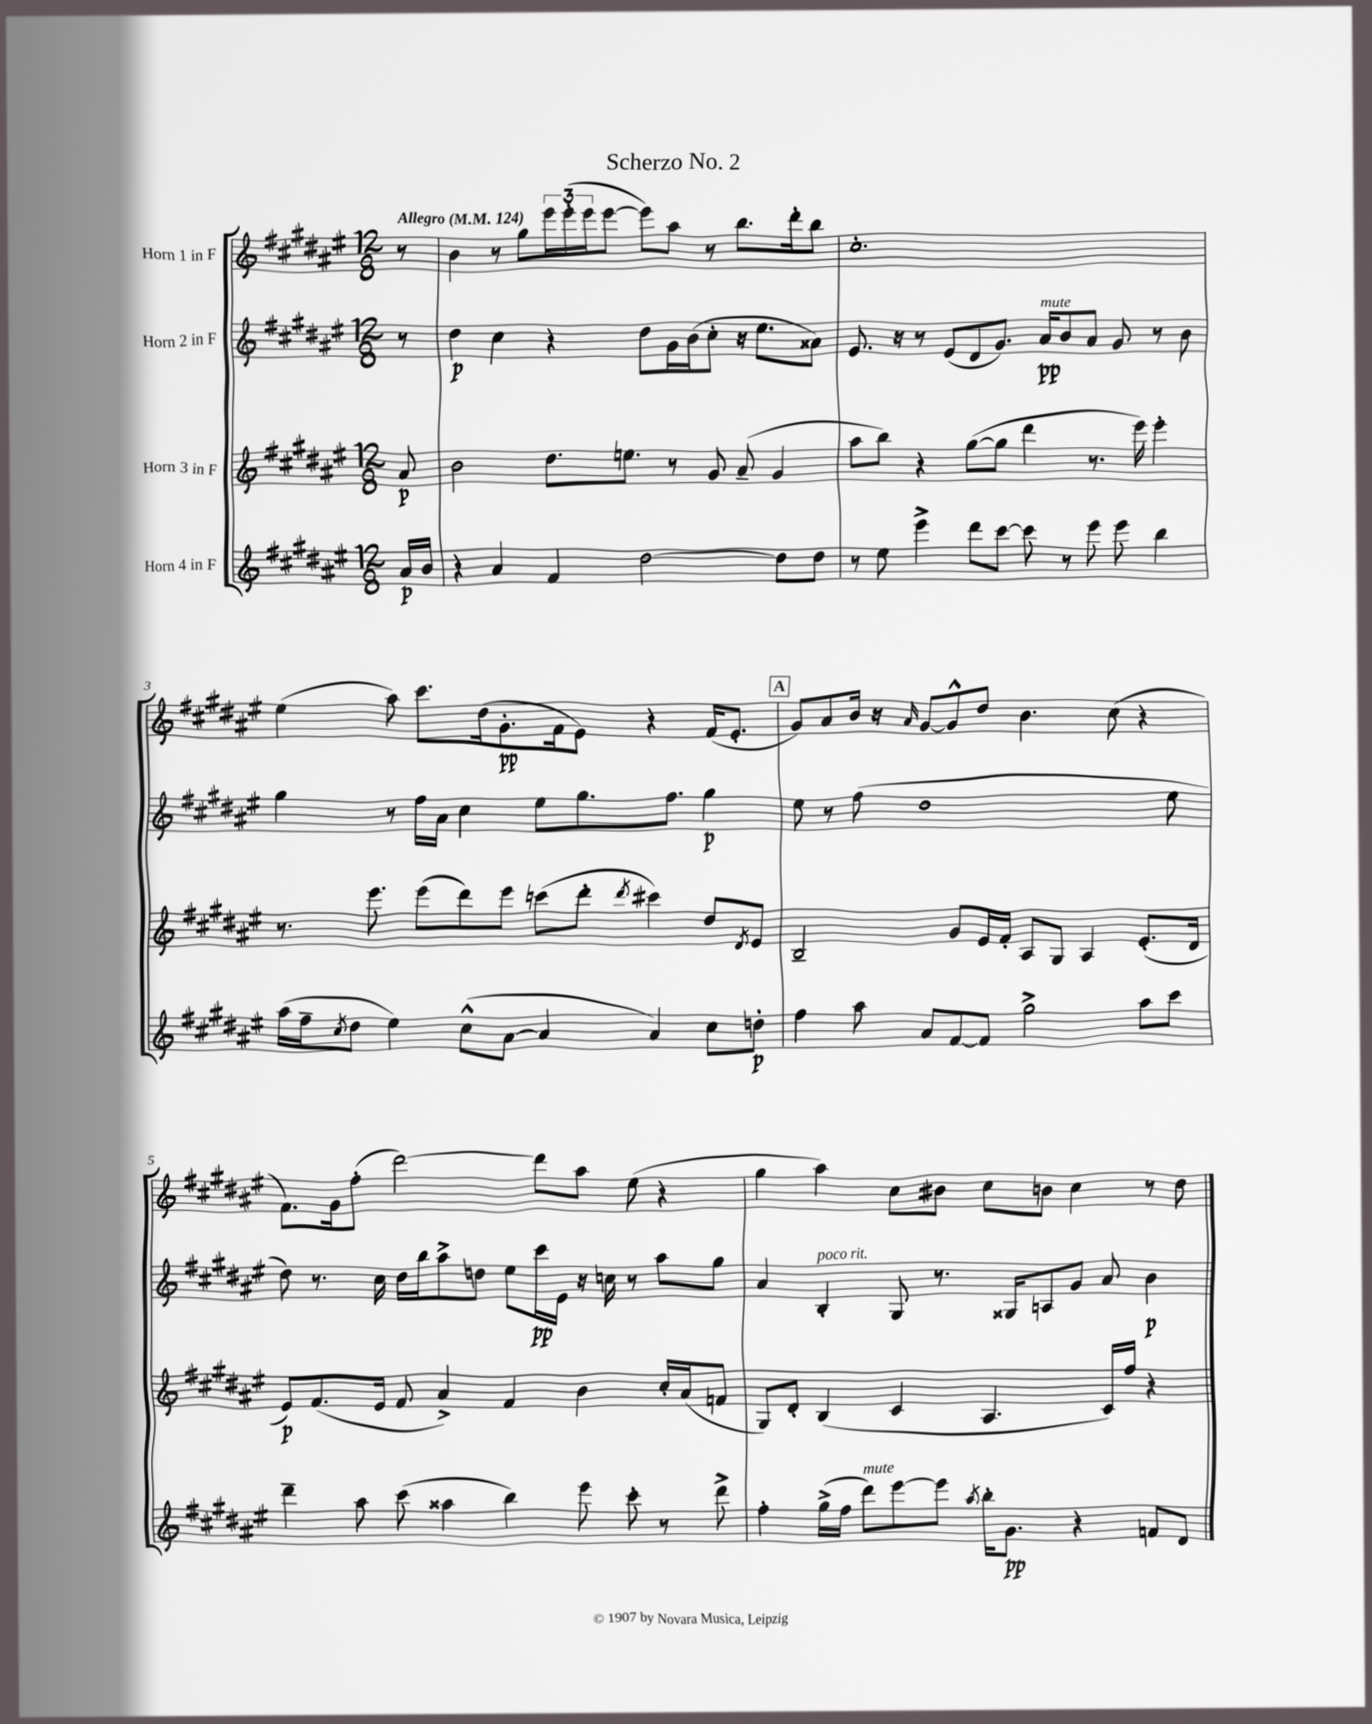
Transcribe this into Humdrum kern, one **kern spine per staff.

**kern	**kern	**kern	**kern
*staff4	*staff3	*staff2	*staff1
*clefG2	*clefG2	*clefG2	*clefG2
*k[f#c#g#d#a#e#]	*k[f#c#g#d#a#e#]	*k[f#c#g#d#a#e#]	*k[f#c#g#d#a#e#]
*M12/8	*M12/8	*M12/8	*M12/8
*MM124	*MM124	*MM124	*MM124
16a#/LL	8a#/	8r	8r
16b/JJ	.	.	.
=	=	=	=
4r	2b\	4dd#\	4b\
4a#/	.	4cc#\	8r
.	.	.	8gg#\L
4f#/	8.dd#\L	4r	24eee#\L
.	.	.	(24eee#'\
.	.	.	24eee#\J
.	.	.	[8eee#\J
.	8.ee\J	.	.
[2dd#\	.	8dd#\L	8eee#\]L)
.	8r	16g#\L	8aa#\J
.	.	(16b\J	.
.	8g#/	8cc#'\J	8r
.	(8a#~/	16r	8.bb\L
.	.	8.ee#\L	.
8dd#\]L	4g#/	.	.
.	.	.	16ddd#'\k
8dd#\J	.	8a##\J)	8bb\J
=	=	=	=
8r	8aa#\L	8.e#/	1.cc#'
8ee#\	8bb\J)	.	.
.	.	16r	.
4eee#^\	4r	8r	.
.	.	(8e#/L	.
8ddd#\L	([8gg#\L	8d#/	.
[8ccc#\J	8gg#\]J	8.g#/J)	.
8ccc#\]	4ddd#\	.	.
.	.	16a#/LK	.
8r	.	8b/	.
8eee#\	8.r	8a#/J	.
8eee#\	.	8g#/	.
.	16eee#\)	.	.
4bb\	4eee#'\	8r	.
.	.	8b\	.
=	=	=	=
(16aa#\LL	8.r	4gg#\	(4ee#\
16ff#~\J	.	.	.
8qcc#/	.	.	.
8dd#\J	.	.	.
.	8.eee#\	.	.
4ee#\)	.	8r	8aa#\)
.	(8eee#\L	16ff#\LL	8.ccc#\L
.	.	16a#\JJ	.
(8cc#^^\L	8ddd#\)	4cc#\	.
.	.	.	(16dd#\k
[8a#\J	8eee#\J	.	8.g#'\
4a#/]	(8ccc\L	8ee#\L	.
.	.	.	16f#\k
.	8ddd#'\J	8.gg#\	8e#\J)
.	8qddd#/	.	.
4a#/)	4ccc#\)	.	4r
.	.	8.ff#\J	.
8cc#\L	8dd#/L	4gg#\	(16f#/LK
.	.	.	8.e#'/J
.	8qd#/	.	.
8dd'\J	8e#/J	.	.
=	=	=	=
4ff#\	2B~/	8ee#\	8g#/L)
.	.	8r	8a#/
8aa#\	.	(8ff#\	16b/Jk
.	.	.	16r
.	.	.	16qqa#/
8a#/L	.	1dd#	[8g#/L
[8f#/	8g#/L	.	8g#^^/]
8f#/]J	16e#/L	.	8dd#/J
.	16f#'/JJ	.	.
2gg#^\	8A#/L	.	4.b\
.	8G#/J	.	.
.	4A#/	.	.
.	.	.	(8cc#\
8aa#\L	(8.e#'/L	.	4r
8ccc#\J	.	8ee#\	.
.	16d#/Jk	.	.
=	=	=	=
4ddd#~\	8e#/L)	8dd#\)	8.f#\L)
.	(8.f#/	8.r	.
.	.	.	16g#\k
8aa#\	.	.	(8ff#'\J
.	16e#/Jk	16cc#\	.
(8ccc#\	8f#/	16dd#\LL	[2ddd#\)
.	.	16bb\J	.
4aa##\	4a#^/)	8aa#^\	.
.	.	8dd\J	.
4bb\)	4f#/	8ee#\L	.
.	.	16ccc#\L	8ddd#\]L
.	.	16e#\JJ	.
8eee#\	4b\	16r	8aa#\J
.	.	16cc\	.
8ccc#'\	.	8r	(8ee#\
8r	16cc#'/LL	8aa#\L	4r
.	(16a#/J	.	.
8ddd#^\	8f/J	8gg#\J	.
=	=	=	=
4ff#'\	8G#/L)	4a#/	4gg#\
.	8d#'/J	.	.
(16gg#^\LL	(4B/	4B'/	4aa#\)
16ff#\JJ	.	.	.
8ddd#\L)	.	.	.
[8eee#\	4c#/	8G#/	8cc#\L
8eee#\]J	.	8.r	8b#\J
8qaa#/	.	.	.
16bb'\LK	4.A#/	.	8cc#\L
8.g#\J	.	16G##/LK	.
.	.	8A/	8b\J
4r	.	8g#/J	4cc#\
.	16c#/LL)	8a#/	.
.	16ff#/JJ	.	.
8f/L	4r	4b\	8r
8d#/J	.	.	8dd#\
==	==	==	==
*-	*-	*-	*-
